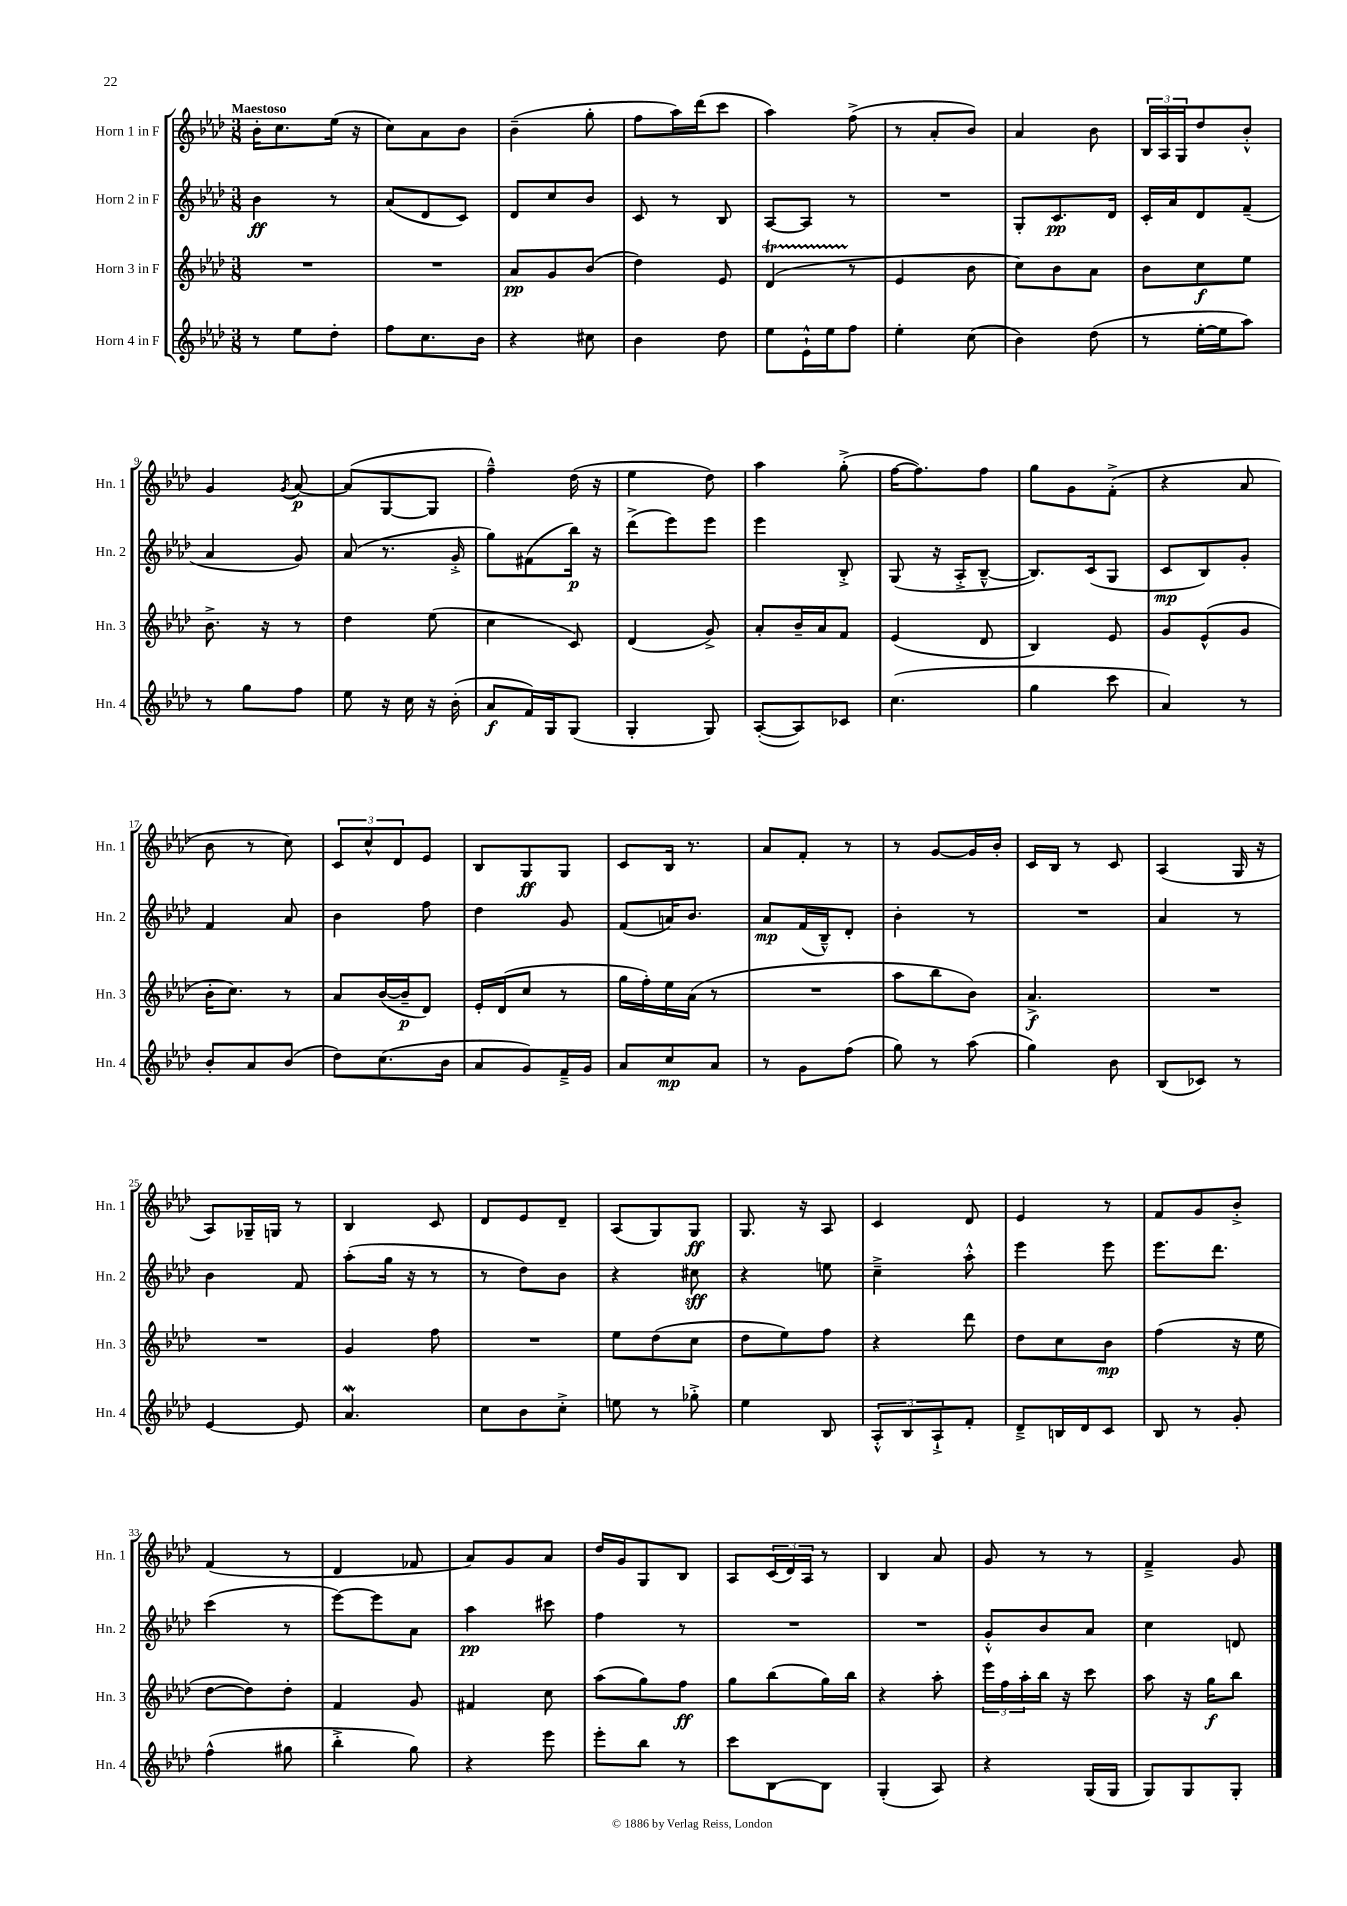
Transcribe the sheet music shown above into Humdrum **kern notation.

**kern	**kern	**kern	**kern
*staff4	*staff3	*staff2	*staff1
*clefG2	*clefG2	*clefG2	*clefG2
*k[b-e-a-d-]	*k[b-e-a-d-]	*k[b-e-a-d-]	*k[b-e-a-d-]
*M3/8	*M3/8	*M3/8	*M3/8
8r	4.r	4b-	16b-'
.	.	.	8.cc
8ee-	.	.	.
8dd-'	.	8r	(16ee-
.	.	.	16r
=	=	=	=
8ff	4.r	(8a-	8cc)
8.cc	.	8d-	8a-
.	.	8c)	8b-
16b-	.	.	.
=	=	=	=
4r	8a-	8d-	(4b-~
.	8g	8cc	.
8cc#	(8b-	8b-	8gg'
=	=	=	=
4b-	4dd-)	8c	8ff
.	.	8r	16aa-)
.	.	.	(16ddd-
8dd-	8e-	8B-	8ccc
=	=	=	=
8ee-	(4d-	[8A-	4aa-)
16e-`^^	.	8A-]	.
16ee-	.	.	.
8ff	8r	8r	(8ff^
=	=	=	=
4ee-'	4e-	4.r	8r
.	.	.	8a-'
(8cc	8b-	.	8b-)
=	=	=	=
4b-)	8cc)	8G'	4a-
.	8b-	8.c	.
(8dd-	8a-	.	8b-
.	.	16d-	.
=	=	=	=
8r	8b-	16c'	24B-
.	.	.	24A-
.	.	16a-	.
.	.	.	24G
[16ee-'	8cc	8d-	8dd-
16ee-]	.	.	.
8aa-)	8ee-	(8f~	8b-'^^
=	=	=	=
8r	8.b-^	4a-	4g
8gg	.	.	.
.	16r	.	.
.	.	.	8qg
8ff	8r	8g)	[8a-
=	=	=	=
8ee-	4dd-	(8a-	(8a-]
16r	.	8.r	[8G
16cc	.	.	.
16r	(8ee-	.	8G]
(16b-'	.	16g'^	.
=	=	=	=
8a-	4cc	8gg)	4ff~^^)
16f)	.	(8f#	.
16G	.	.	.
(8G	8c)	16bb-)	(16dd-
.	.	16r	16r
=	=	=	=
4G'	(4d-	(8ddd-^	4ee-
.	.	8eee-)	.
8G)	8g^)	8eee-	8dd-)
=	=	=	=
([8A-'	8a-'	4eee-	4aa-
8A-])	16b-~	.	.
.	16a-	.	.
8c-	8f	8B-'^	(8gg'^
=	=	=	=
(4.cc	(4e-	(8G	[16ff
.	.	.	8.ff])
.	.	16r	.
.	.	16A-'^	.
.	8d-	[8B-~^^	8ff
=	=	=	=
4gg	4B-)	8.B-])	8gg
.	.	.	8g
.	.	(16c	.
8ccc	8e-	8G	(8f'^
=	=	=	=
4a-)	8g	8c	4r
.	(8e-^^	8B-)	.
8r	8g	8g'	8a-
=	=	=	=
8b-'	16b-'	4f	8b-
.	8.cc)	.	.
8a-	.	.	8r
(8b-	8r	8a-	8cc)
=	=	=	=
8dd-)	8a-	4b-	12c
.	.	.	12cc^^
(8.cc	([16b-	.	.
.	.	.	12d-
.	16b-~]	.	.
.	8d-)	8ff	8e-
16b-	.	.	.
=	=	=	=
8a-	16e-'	4dd-	8B-
.	(16d-	.	.
8g)	8cc	.	8G
16f~^	8r	8g	8G
16g	.	.	.
=	=	=	=
8a-	16gg	(8f	8c
.	16ff')	.	.
8cc	16ee-	16a)	16B-
.	(16a-	8.b-	8.r
8a-	8r	.	.
=	=	=	=
8r	4.r	8a-	8a-
8g	.	(16f	8f'
.	.	16B-~^^)	.
(8ff	.	8d-'	8r
=	=	=	=
8gg)	8aa-	4b-'	8r
8r	8bb-	.	[8g
(8aa-	8b-)	8r	16g]
.	.	.	16b-'
=	=	=	=
4gg)	4.a-^	4.r	16c
.	.	.	16B-
.	.	.	8r
8b-	.	.	8c
=	=	=	=
(8B-	4.r	4a-	(4A-
8c-)	.	.	.
8r	.	8r	16G
.	.	.	16r
=	=	=	=
[4e-	4.r	4b-	8A-)
.	.	.	16G-~
.	.	.	16G
8e-]	.	8f	8r
=	=	=	=
4.a-	4g	(8aa-'	4B-
.	.	16gg	.
.	.	16r	.
.	8ff	8r	8c
=	=	=	=
8cc	4.r	8r	8d-
8b-	.	8dd-)	8e-
8cc'^	.	8b-	8d-~
=	=	=	=
8ee	8ee-	4r	(8A-
8r	(8dd-	.	8G)
8gg-'^	8cc	8cc#	8G
=	=	=	=
4ee-	8dd-	4r	8.G
.	8ee-)	.	.
.	.	.	16r
8B-	8ff	8ee	8A-
=	=	=	=
12A-'^^	4r	4cc~^	4c
12B-	.	.	.
12A-`^	.	.	.
8f'	8ddd-	8aa-'^^	8d-
=	=	=	=
8d-~^	8dd-	4eee-	4e-
16B	8cc	.	.
16d-	.	.	.
8c	8b-	8eee-	8r
=	=	=	=
8B-	(4ff	8.eee-	8f
8r	.	.	8g
.	.	8.ddd-	.
8g'	16r	.	8b-'^
.	16ee-	.	.
=	=	=	=
(4ff^^	[8dd-	(4ccc	(4f
.	8dd-])	.	.
8gg#	8dd-'	8r	8r
=	=	=	=
4bb-'^	4f	[8eee-)	4d-
.	.	8eee-]	.
8gg)	8g	8a-	8f-
=	=	=	=
4r	4f#	4aa-	8a-)
.	.	.	8g
8eee-	8cc	8ccc#	8a-
=	=	=	=
8eee-'	(8aa-	4ff	16dd-
.	.	.	16g
8bb-	8gg)	.	8G
8r	8ff	8r	8B-
=	=	=	=
8ccc	8gg	4.r	8A-
[8B-	(8bb-	.	(24c
.	.	.	24d-)
.	.	.	24A-
8B-]	16gg)	.	8r
.	16bb-	.	.
=	=	=	=
(4G'	4r	4.r	4B-
8A-)	8aa-'	.	8a-
=	=	=	=
4r	24eee-	8g'^^	8g
.	24ff	.	.
.	24aa-'	.	.
.	16bb-	8b-	8r
.	16r	.	.
(16G	8ccc	8a-	8r
16G	.	.	.
=	=	=	=
8G)	8aa-	4cc	4f~^
8G	16r	.	.
.	16gg	.	.
8G'	8bb-	8d	8g
==	==	==	==
*-	*-	*-	*-
